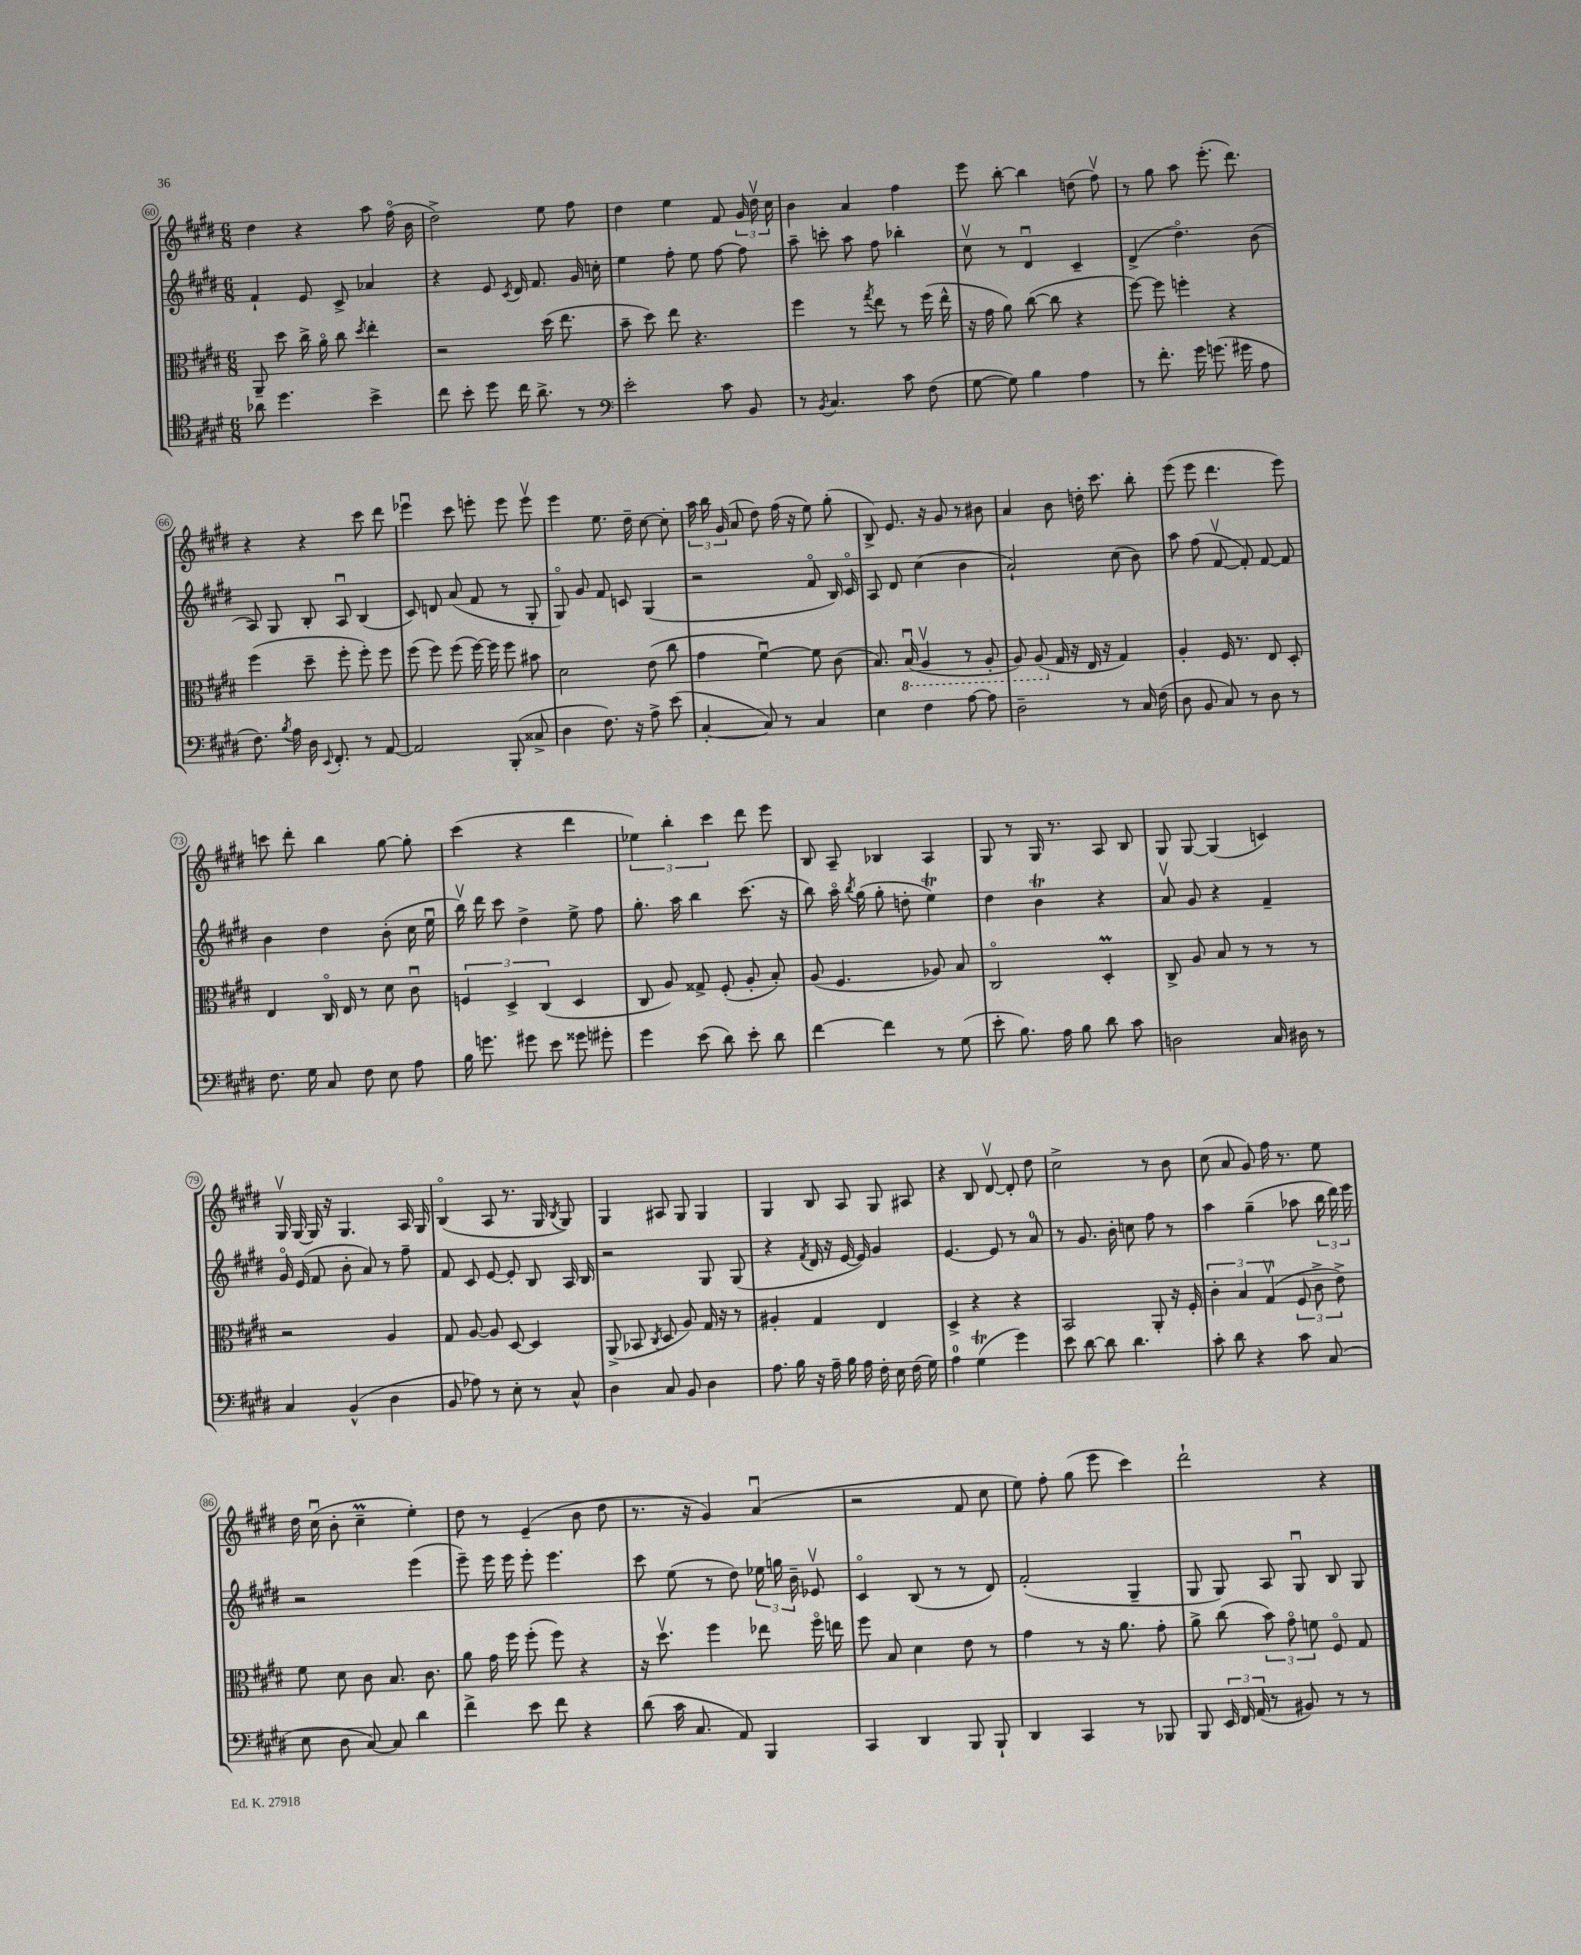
<<
\new StaffGroup <<
\new Staff = "s0" {
    \clef treble \key e \major \numericTimeSignature \time 6/8
    \autoBeamOff dis''4 r4 a''8 fis''16\flageolet( b'16 |
    dis''2->) e''8 fis''8 |
    dis''4 e''4 fis'8 \tuplet 3/2 { gis'16 dis''16\upbow cis''16 } |
    b'4 a'4 fis''4 |
    e'''8 b''8~-. b''4 d''8( fis''8\upbow) |
    r8 gis''8 a''8 e'''8.-.( dis'''8.) |
    r4 r4 cis'''8 dis'''8 |
    ees'''4\downbow cis'''8 e'''8-. e'''8 e'''8\upbow |
    e'''4 e''8. dis''16-- cis''8~ cis''8-. |
    \tuplet 3/2 { a''16 b''16 gis'16( } a'8 dis''8) fis''16( r16 e''8) gis''8-.( |
    b8->) e'8. r16 gis'8 r8 bis'8 |
    a'4 b'8 d''16-. cis'''8. b''8-. |
    e'''8( e'''8 dis'''4. e'''8) |
    c'''8 dis'''8-. b''4 gis''8~ gis''8-. |
    cis'''4( r4 dis'''4 |
    \tuplet 3/2 { ees''4) b''4-. cis'''4 } dis'''8 e'''8 |
    b8 a8-- bes4 a4 |
    gis8 r8 gis16 r8. a8 b8 |
    gis8 gis8~ gis4( c'4) |
    gis16\upbow gis16~ gis16 r16 gis4. a16 gis16 |
    b4\flageolet( a8 r8. gis16 \acciaccatura { b8 } gis8) |
    gis4 ais8 gis8 gis4 |
    gis4 b8 a8 gis8 ais8 |
    r4 b8 dis'8~\upbow dis'8-. dis''8 |
    cis''2-> r8 b'8 |
    cis''8( a'8 gis'8) fis''16 r8. e''8 |
    dis''16 cis''16\downbow( b'8-. cis''4--\prall e''4-.) |
    dis''8 r8 e'4--( b'8 dis''8 |
    r8. r16 gis'4) a'4\downbow( |
    r2 fis'8 cis''8 |
    e''8) fis''8-. gis''8( e'''8 cis'''4) |
    dis'''2-! r4 \bar "|." |
}
\new Staff = "s1" {
    \clef treble \key e \major \numericTimeSignature \time 6/8
    \autoBeamOff fis'4-! e'8 cis'8-> aes'4 |
    r4 e'8 \acciaccatura { cis'8 } dis'16 fis'8. gis'16 c''16-. |
    e''4 fis''8-. e''8 fis''8~ fis''8 |
    a''8-- c'''8-. a''8 fis''8 bes''4-. |
    cis''8\upbow r8 dis'4\downbow cis'4-- |
    dis'4->( dis''4.\flageolet) b'8( |
    a8) gis8 b8-. a8\downbow b4( |
    cis'8) d'8 a'8( fis'8 r8 gis8-. |
    gis8\flageolet) gis'8 fis'8 c'8 gis4( |
    r2 fis'8\flageolet b16) cis'16\flageolet |
    a8 dis'8 cis''4( b'4 |
    a'2-!) cis''8( b'8) |
    a''8 fis''8( fis'8~\upbow fis'8-.) fis'8~ fis'8 |
    b'4 dis''4 b'8-.( cis''16 e''16\downbow |
    b''16\upbow) dis'''16 cis'''8 dis''4-> e''8-> fis''8 |
    gis''8.-. a''16 b''4 cis'''8.( r16 |
    b''8) a''16\flageolet \acciaccatura { b''8 } gis''16( gis''8-. d''8-. e''4\trill) |
    dis''4 b'4\trill r4 |
    a'8\upbow gis'8 r4 fis'4-- |
    gis'16\flageolet e'16( fis'8 b'8-. a'8) r8 fis''8-- |
    fis'8 cis'8 e'8~ e'8-. b8 a16 b16 |
    r2 gis8 gis8( |
    r4 \acciaccatura { fis'8 } dis'16 r16 e'16~ e'16) gis'4 |
    e'4.~ e'8 r8 a'8-0 |
    r8 gis'8. b'16-. c''8 fis''8 r8 |
    a''4 gis''4--( aes''8 \tuplet 3/2 { b''16 dis'''16) e'''16 } |
    r2 e'''4( |
    e'''8--) e'''16 e'''16 e'''8-. e'''4. |
    cis'''8 e''8( r8 dis''8) \tuplet 3/2 { ees''16 g''16 b'16-- } ees'8\upbow |
    cis'4\flageolet b8( r8 r8 dis'8) |
    fis'2-.( gis4-- |
    gis8 gis8) a8 gis8\downbow b8 gis8 \bar "|." |
}
\new Staff = "s2" {
    \clef alto \key e \major \numericTimeSignature \time 6/8
    \autoBeamOff a,8-- dis''8 cis''16-> a'16\flageolet cis''8 \acciaccatura { dis''8 } e''4-. |
    r2 dis''16( e''8. |
    b'8-- dis''8) e''8 r4. |
    fis''4 r8 \acciaccatura { gis''8 } e''8 r8 fis''16( e''16-^ |
    r16 gis'16 a'8) cis''8~( cis''8 r4 |
    fis''8~) fis''8 f''4-. r4 |
    fis''4( dis''8-- fis''8-. fis''8-.) fis''8 |
    fis''8( fis''8) fis''8( fis''16~) fis''16 fis''8 bis'8 |
    dis'2 e'8( cis''8 |
    gis'4 fis'4~\downbow) fis'8 cis'8( |
    b8.) \ottava #-1 b,16\downbow( a,4\upbow r8 a,8-. |
    a,8) a,8( \ottava #0 gis16 r16 e16 r16 gis4) |
    a4-. fis16 r8. e8 dis8-. |
    e4 cis16\flageolet e16 r8 dis'8 cis'8\downbow |
    \tuplet 3/2 { f4 dis4-> cis4( } dis4 |
    cis8 a8) gisis8-> fis8-.( a8-. b8-.) |
    a8( fis4. aes8) b8 |
    cis2\flageolet dis4-.\prall |
    cis8-> a8 b8 r8 r8 r8 |
    r2 a4 |
    gis8 a8~ a8 dis8~ dis4 |
    a,8->( bes,8 \acciaccatura { cis8 } dis8 a8) gis16 r16 r8 |
    ais4-. gis4 e4 |
    dis4-> r4 r4 |
    b,2 a,8-. r16 fis16-. |
    \tuplet 3/2 { cis'4-. b4 gis4\upbow( } \tuplet 3/2 { fis8 cis'8-> e'8->) } |
    fis'8 dis'8 cis'8 b8. cis'8. |
    a'8 gis'16 fis''16 fis''8-.( fis''8) r4 |
    r16 dis''8.\upbow fis''4 ees''8 fis''16\flageolet e''16 |
    fis''8 b8 dis'4 e'8 r8 |
    gis'4 r8 r16 a'8. gis'8-. |
    a'8-> cis''8( \tuplet 3/2 { b'8) gis'8\flageolet f'8 } fis8\flageolet gis8 \bar "|." |
}
\new Staff = "s3" {
    \clef tenor \key e \major \numericTimeSignature \time 6/8
    \autoBeamOff aes'8 dis''4. b'4-> |
    cis''8 b'8-. dis''8 cis''16 a'8.-> r8 |
    \clef bass e'2-. cis'8 b,8 |
    r8 \acciaccatura { b,8 } cis4. cis'8 fis8( |
    gis8~ gis8) b4 a4 |
    r8 fis'8.-. gis'16 g'8.( gis'16 a8 |
    fis8.) \acciaccatura { b8 } a16 dis16 \appoggiatura { e,8 } fis,8.-. r8 a,8~ |
    a,2 b,,8-.( cisis8-> |
    dis4 fis8.) r16 a8-> e'8( |
    cis4~-. cis8) r8 cis4 |
    e4 fis4 a8~ a8 |
    dis2-- r8 cis16 fis16( |
    dis8 b,8 cis8) r8 dis8 r8 |
    fis8. gis16 cis8 fis8 e8 a8 |
    b16 g'8. gis'8 e'8 gisis'8 gis'8-. |
    gis'4 e'8( dis'8) e'8-. dis'8 |
    fis'4~ fis'4 r8 gis8( |
    e'8-. b8.) a16 b8 dis'8 cis'8 |
    d2 cis16 dis16 r8 |
    cis4 b,4-^( dis4 |
    b,8 aes8) r8 e8-. r8 cis8-^ |
    dis4 cis8 b,8 dis4 |
    a8. b16 r16 a16-- b16 a16 fis16-. e16 fis16( gis16) |
    a4-0 gis4\trill( gis'4) |
    e'8 dis'8~ dis'8 dis'4. |
    cis'8-. dis'8 r4 cis'8 cis8( |
    e8 dis8 cis8~) cis8 dis'4 |
    fis'4-> e'8 fis'8 r4 |
    dis'8( cis'16 cis8. a,8) b,,4 |
    cis,4 dis,4 b,,8 b,,8-! |
    dis,4 cis,4 r8 bes,,8 |
    b,,8 \tuplet 3/2 { e,16 fis,16 a,16( } r8 bis,8) r8 r8 \bar "|." |
}
>>
>>
\layout { \context { \Score currentBarNumber = #60 \override BarNumber.stencil = #(make-stencil-circler 0.1 0.3 ly:text-interface::print) } }
